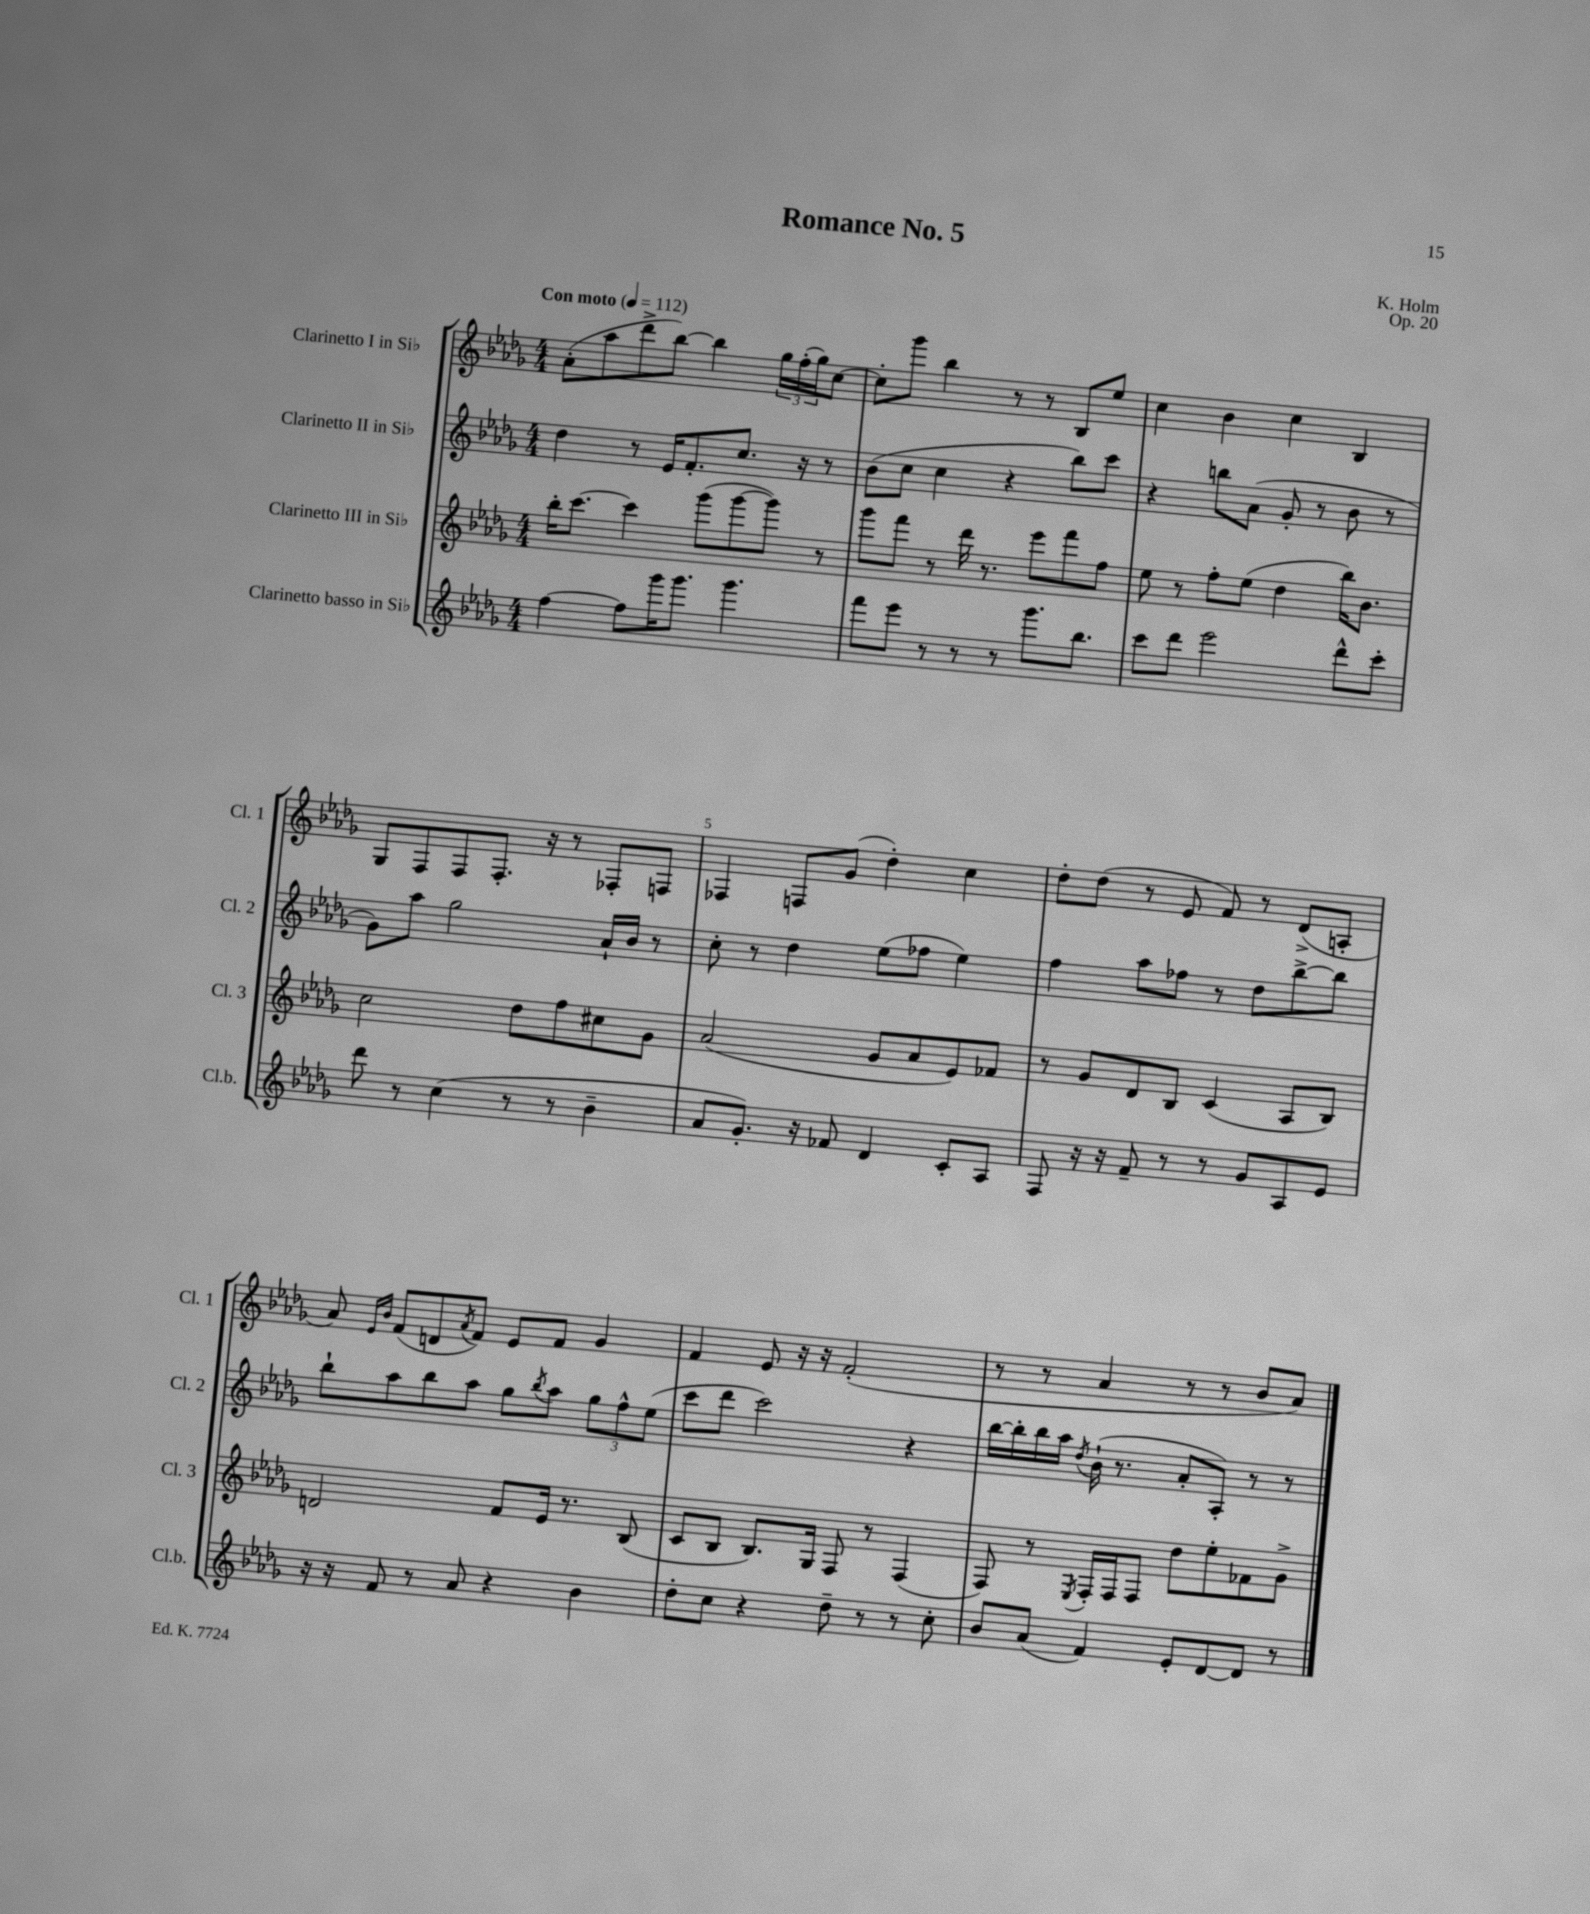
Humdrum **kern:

**kern	**kern	**kern	**kern
*part4	*part3	*part2	*part1
*staff4	*staff3	*staff2	*staff1
*I"Clarinetto basso in Si♭	*I"Clarinetto III in Si♭	*I"Clarinetto II in Si♭	*I"Clarinetto I in Si♭
*I'Cl.b.	*I'Cl. 3	*I'Cl. 2	*I'Cl. 1
*clefG2	*clefG2	*clefG2	*clefG2
*k[b-e-a-d-g-]	*k[b-e-a-d-g-]	*k[b-e-a-d-g-]	*k[b-e-a-d-g-]
*M4/4	*M4/4	*M4/4	*M4/4
*MM112	*MM112	*MM112	*MM112
=1	=1	=1	=1
!	!	!	!LO:TX:a:B:t=Con moto
[4ff\	16bb-'\KL	4dd-\	(8a-'\L
.	[8.ccc\J	.	.
.	.	.	8aa-\
8ff\L]	4ccc\]	8r	8ddd-^\
16ggg-\K	.	16e-/KL	[8bb-\J)
8.ggg-\J	.	8.f'/	.
.	(8ggg-\L	.	4bb-\]
4.ggg-\	[8ggg-\	8.cc/J	.
.	8ggg-\J])	.	24gg-\LL
.	.	.	(24ff'\
.	.	16r	.
.	.	.	24gg-\J)
.	8r	8r	[8cc\J
=2	=2	=2	=2
8fff\L	8ggg-\L	(8b-\L	8cc'\L]
8eee-\J	8fff\J	8cc\J	8ggg-\J
8r	8r	4cc\	4bb-\
8r	16ddd-\	.	.
.	8.r	.	.
8r	.	4r	8r
8.ggg-\L	8eee-\L	.	8r
.	8fff\	8bb-\L)	8B-/L
8.bb-\J	.	.	.
.	8ff\J	8ccc\J	8ee-/J
=3	=3	=3	=3
8ccc\L	8ee-\	4r	4cc\
8ddd-\J	8r	.	.
2eee-\	8ff'\L	8bbn\L	4b-\
.	(8ee-\J	(8a-\J	.
.	4dd-\	8g-'/	4cc\
.	.	8r	.
8ddd-^^\L	16bb-\KL)	8b-\	4B-/
.	8.b-\J	.	.
8ccc'\J	.	8r	.
!!LO:LB:g=z
=4	=4	=4	=4
8ddd-\	2cc\	8g-\L)	8G-/L
8r	.	8aa-\J	8F/
(4cc\	.	2gg-\	8F/
.	.	.	8.F'/J
8r	8dd-\L	.	.
.	.	.	16r
8r	8ff\	.	8r
4b-~\	8cc#X\	16a-`/LL	8F-X'/L
.	.	16b-/JJ	.
.	8g-\J	8r	8Fn/J
=5	=5	=5	=5
8a-/L	(2a-/	8cc'\	4F-X/
8.g-'/J)	.	8r	.
.	.	4dd-\	8Fn/L
16r	.	.	.
8f-X/	.	.	(8g-/J
4d-/	8g-/L	(8ee-\L	4dd-'\)
.	8a-/	8ff-X\J	.
8c'/L	8e-/)	4ee-\)	4cc\
8A-/J	8f-X/J	.	.
=6	=6	=6	=6
8F/	8r	4ff\	8dd-'\L
16r	8g-/L	.	(8dd-\J
16r	.	.	.
8f~/	8d-/	8aa-\L	8r
8r	8B-/J	8ff-X\J	8e-/
8r	(4c/	8r	8f/)
8g-/L	.	8dd-\L	8r
8A-/	8A-/L	[8bb-^\	(8d-^/L
8e-/J	8B-/J)	8bb-\J]	8An'/J
!!LO:LB:g=z
=7	=7	=7	=7
16r	2dn/	8bb-`\L	8a-/)
16r	.	.	.
.	.	.	16qqe-/LL
.	.	.	16qqb-/JJ
8f/	.	8aa-\	(8f/L
8r	.	8bb-\	8dn/
.	.	.	8qa-/
8a-/	.	8aa-\J	8f/J)
4r	8f/L	8gg-\L	8e-/L
.	.	8qbb-/	.
.	16e-/Jk	8aa-\J	8f/J
.	8.r	.	.
4b-\	.	12gg-\L	4g-/
.	.	12ff^^\	.
.	(8B-/	.	.
.	.	(12ee-\J	.
=8	=8	=8	=8
8dd-'\L	8c/L	8ccc\L	4f/
8cc\J	8B-/J	8ddd-\J	.
4r	8.B-/L)	2ccc\)	8e-/
.	.	.	16r
.	16G-/Jk	.	16r
8dd-~\	8F/	.	(2f'/
8r	8r	.	.
8r	(4F/	4r	.
8cc'\	.	.	.
=9	=9	=9	=9
8b-/L	8F/)	[16bb-\LL	8r
.	.	16bb-'\]	.
(8a-/J	8r	16bb-\	8r
.	.	16aa-\JJ	.
.	8qE-/	8qdd-/	.
4f/)	16F'/LL	(16b-`\	4a-/
.	16F/J	8.r	.
.	8F/J	.	.
8e-'/L	8dd-\L	8a-'/L	8r
[8d-/	8ee-'\	8A-'/J)	8r
8d-/J]	8f-X\	8r	8b-/L
8r	8g-^\J	8r	8a-/J)
==	==	==	==
*-	*-	*-	*-
